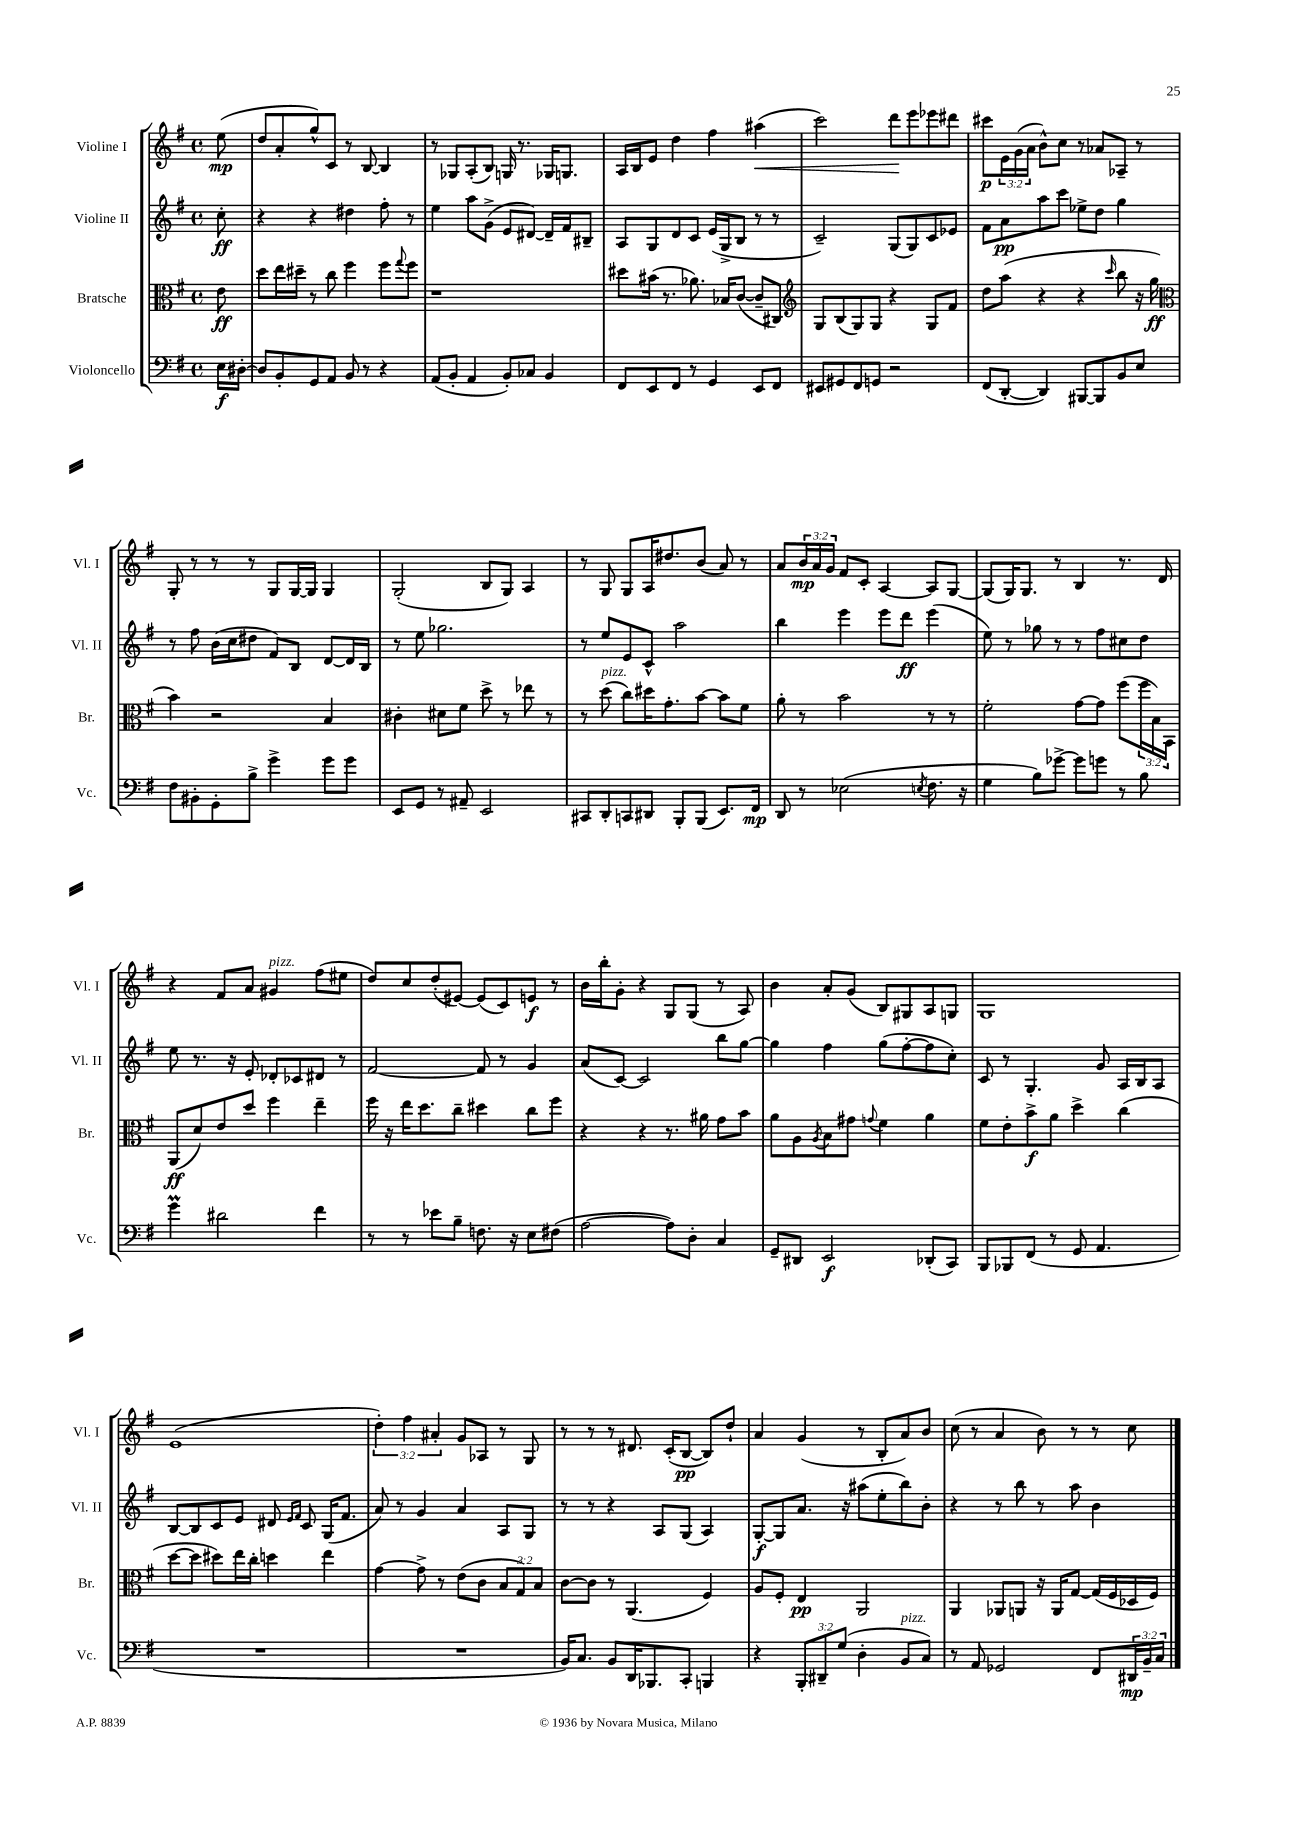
<<
\new StaffGroup <<
\new Staff = "s0" \with { instrumentName = "Violine I" shortInstrumentName = "Vl. I" } {
    \clef treble \key g \major \defaultTimeSignature \time 4/4 \override Staff.TupletNumber.text = #tuplet-number::calc-fraction-text \partial 8
    e''8\mp( |
    d''8 a'8-. g''8-^) c'8 r8 b8~ b4 |
    r8 ges8 a8-.( b8) g16 r8. ges16 g8. |
    a16 b16 e'8 d''4 fis''4 ais''4\<( |
    c'''2) d'''8\! e'''8 ees'''8 dis'''8 |
    cis'''8\p \tuplet 3/2 { e'16 g'16( a'16 } b'8-^) c''8 r8 aes'8 aes8-- r8 |
    g8-. r8 r8 r8 g8 g16~ g16 g4 |
    g2-.( b8 g8) a4 |
    r8 g8 g8 a16 dis''8. b'8( a'8) r8 |
    a'8 \tuplet 3/2 { b'16\mp a'16 g'16 } fis'8 c'8-. a4~ a8 g8~ |
    g8( g16) g8. r8 b4 r8. d'16 |
    r4 fis'8 a'8 gis'4^\markup { \italic "pizz." } fis''8( eis''8 |
    d''8) c''8 d''8-.( eis'8~) eis'8( c'8) e'8\f r8 |
    b'16 b''16-. g'8-. r4 g8 g8( r8 a8) |
    b'4 a'8-. g'8( b8) gis8 a8 g8 |
    g1 |
    e'1( |
    \tuplet 3/2 { d''4-.) fis''4 ais'4-. } g'8 aes8 r8 g8 |
    r8 r8 r8 dis'8. c'16-.( b8~\pp b8) d''8-! |
    a'4 g'4( r8 b8-. a'8) b'8 |
    c''8( r8 a'4 b'8) r8 r8 c''8 \bar "|." |
}
\new Staff = "s1" \with { instrumentName = "Violine II" shortInstrumentName = "Vl. II" } {
    \clef treble \key g \major \defaultTimeSignature \time 4/4 \partial 8
    c''8-.\ff |
    r4 r4 dis''4 fis''8-. r8 |
    e''4 a''8 g'8->( e'8 dis'8~) dis'16-- fis'16 bis8-- |
    a8 g8 d'8 c'8 e'16( g16-> b8 r8 r8 |
    c'2--) g8( g8) c'8 ees'8 |
    fis'8 a'8\pp a''8 c'''8 ees''8-> d''8 g''4 |
    r8 fis''8 b'16( c''16 dis''8 fis'8) b8 d'8~ d'16 b16 |
    r8 e''8 ges''2. |
    r8 e''8 e'8 c'8-^ a''2 |
    b''4 e'''4 e'''8 d'''8\ff e'''4( |
    e''8) r8 ges''8 r8 r8 fis''8 cis''8 d''8 |
    e''8 r8. r16 e'8-. des'8-. ces'8 dis'8 r8 |
    fis'2~ fis'8 r8 g'4 |
    a'8( c'8~) c'2 b''8 g''8~ |
    g''4 fis''4 g''8( fis''8~-. fis''8 c''8-.) |
    c'8 r8 g4.-. g'8 a16 b16 a8 |
    b8~ b8 c'8 e'8 dis'8 \grace { e'16 fis'16 } c'8 g16( fis'8. |
    a'8) r8 g'4 a'4 a8 g8 |
    r8 r8 r4 a8 g8( a4) |
    g8~-.\f g8 a'8. r16 ais''8( e''8-. b''8) b'8-. |
    r4 r8 b''8 r8 a''8 b'4 \bar "|." |
}
\new Staff = "s2" \with { instrumentName = "Bratsche" shortInstrumentName = "Br." } {
    \clef alto \key g \major \defaultTimeSignature \time 4/4 \override Staff.TupletNumber.text = #tuplet-number::calc-fraction-text \partial 8
    e'8\ff |
    d''8 e''16 dis''16-- r8 c''8 fis''4 fis''8 \appoggiatura { g''8 } fis''8 |
    r1 |
    dis''8 bis'16( r8. aes'8.) bes16 c'8~( c'8-- cis8) |
    \clef treble g8 b8( g8) g8 r4 g8 fis'8 |
    d''8 a''8( r4 r4 \grace { c'''16 } b''8 r16 g''16\ff |
    \clef alto b'4) r2 b4 |
    cis'4-. dis'8 fis'8 d''8-> r8 ees''8 r8 |
    r8 d''8^\markup { \italic "pizz." }( c''8) dis''16 g'8.-. b'8~ b'8 fis'8 |
    a'8-. r8 b'2 r8 r8 |
    fis'2-. g'8~ g'8 fis''8( \tuplet 3/2 { fis''16 b16) b,16 } |
    a,8\ff( d'8) e'8 d''8 fis''4 e''4-- |
    fis''16 r16 e''16 d''8. c''8-- dis''4 c''8 fis''8 |
    r4 r4 r8. ais'16 g'8 b'8 |
    a'8 a8 \acciaccatura { a8 } b8 gis'8 \appoggiatura { g'8 } fis'4 a'4 |
    fis'8 e'8-. b'8->\f a'8 d''4-> c''4( |
    d''8~ d''8 dis''8) e''16 c''16-. d''4 e''4 |
    g'4~ g'8-> r8 e'8( c'8 \tuplet 3/2 { b8 g8) b8 } |
    c'8~ c'8 r8 a,4.( fis4) |
    a8 fis8-. e4\pp a,2 |
    a,4 aes,8 a,8 r16 a,16 g8~ g16( fis16 des16 fis16) \bar "|." |
}
\new Staff = "s3" \with { instrumentName = "Violoncello" shortInstrumentName = "Vc." } {
    \clef bass \key g \major \defaultTimeSignature \time 4/4 \override Staff.TupletNumber.text = #tuplet-number::calc-fraction-text \partial 8
    e16\f dis16~-. |
    dis8 b,8-. g,8 a,8 b,8 r8 r4 |
    a,8( b,8-. a,4 b,8-.) ces8 b,4 |
    fis,8 e,8 fis,8 r8 g,4 e,8 fis,8 |
    eis,8 gis,8 fis,8 g,8 r2 |
    fis,8( d,8~-. d,4) bis,,8~ bis,,8 b,8 e8 |
    fis8 bis,8-. g,8-. b8-> g'4-> g'8 g'8 |
    e,8 g,8 r8 ais,8-- e,2 |
    cis,8 d,8-. c,8 dis,8 b,,8-. b,,8( e,8.) fis,16\mp |
    d,8 r8 ees2( \acciaccatura { e8 } fis8. r16 |
    g4 b8) ges'8~-> ges'8 g'8 r8 b8 |
    g'4\prall dis'2 fis'4 |
    r8 r8 ees'8 b8-- f8. r16 e8 fis8( |
    a2~ a8) d8-. c4 |
    g,8-- dis,8 e,2\f des,8-.( c,8) |
    b,,8 bes,,8 fis,8( r8 g,8 a,4. |
    R1 |
    R1 |
    b,16) c8. b,8 d,16 bes,,8. c,8-. b,,4 |
    r4 \tuplet 3/2 { b,,8-. dis,8-- g8( } d4-. b,8^\markup { \italic "pizz." } c8) |
    r8 a,8 ges,2 fis,8 \tuplet 3/2 { dis,16\mp b,16-- c16 } \bar "|." |
}
>>
>>
\layout { \context { \Score \remove "Bar_number_engraver" } }
